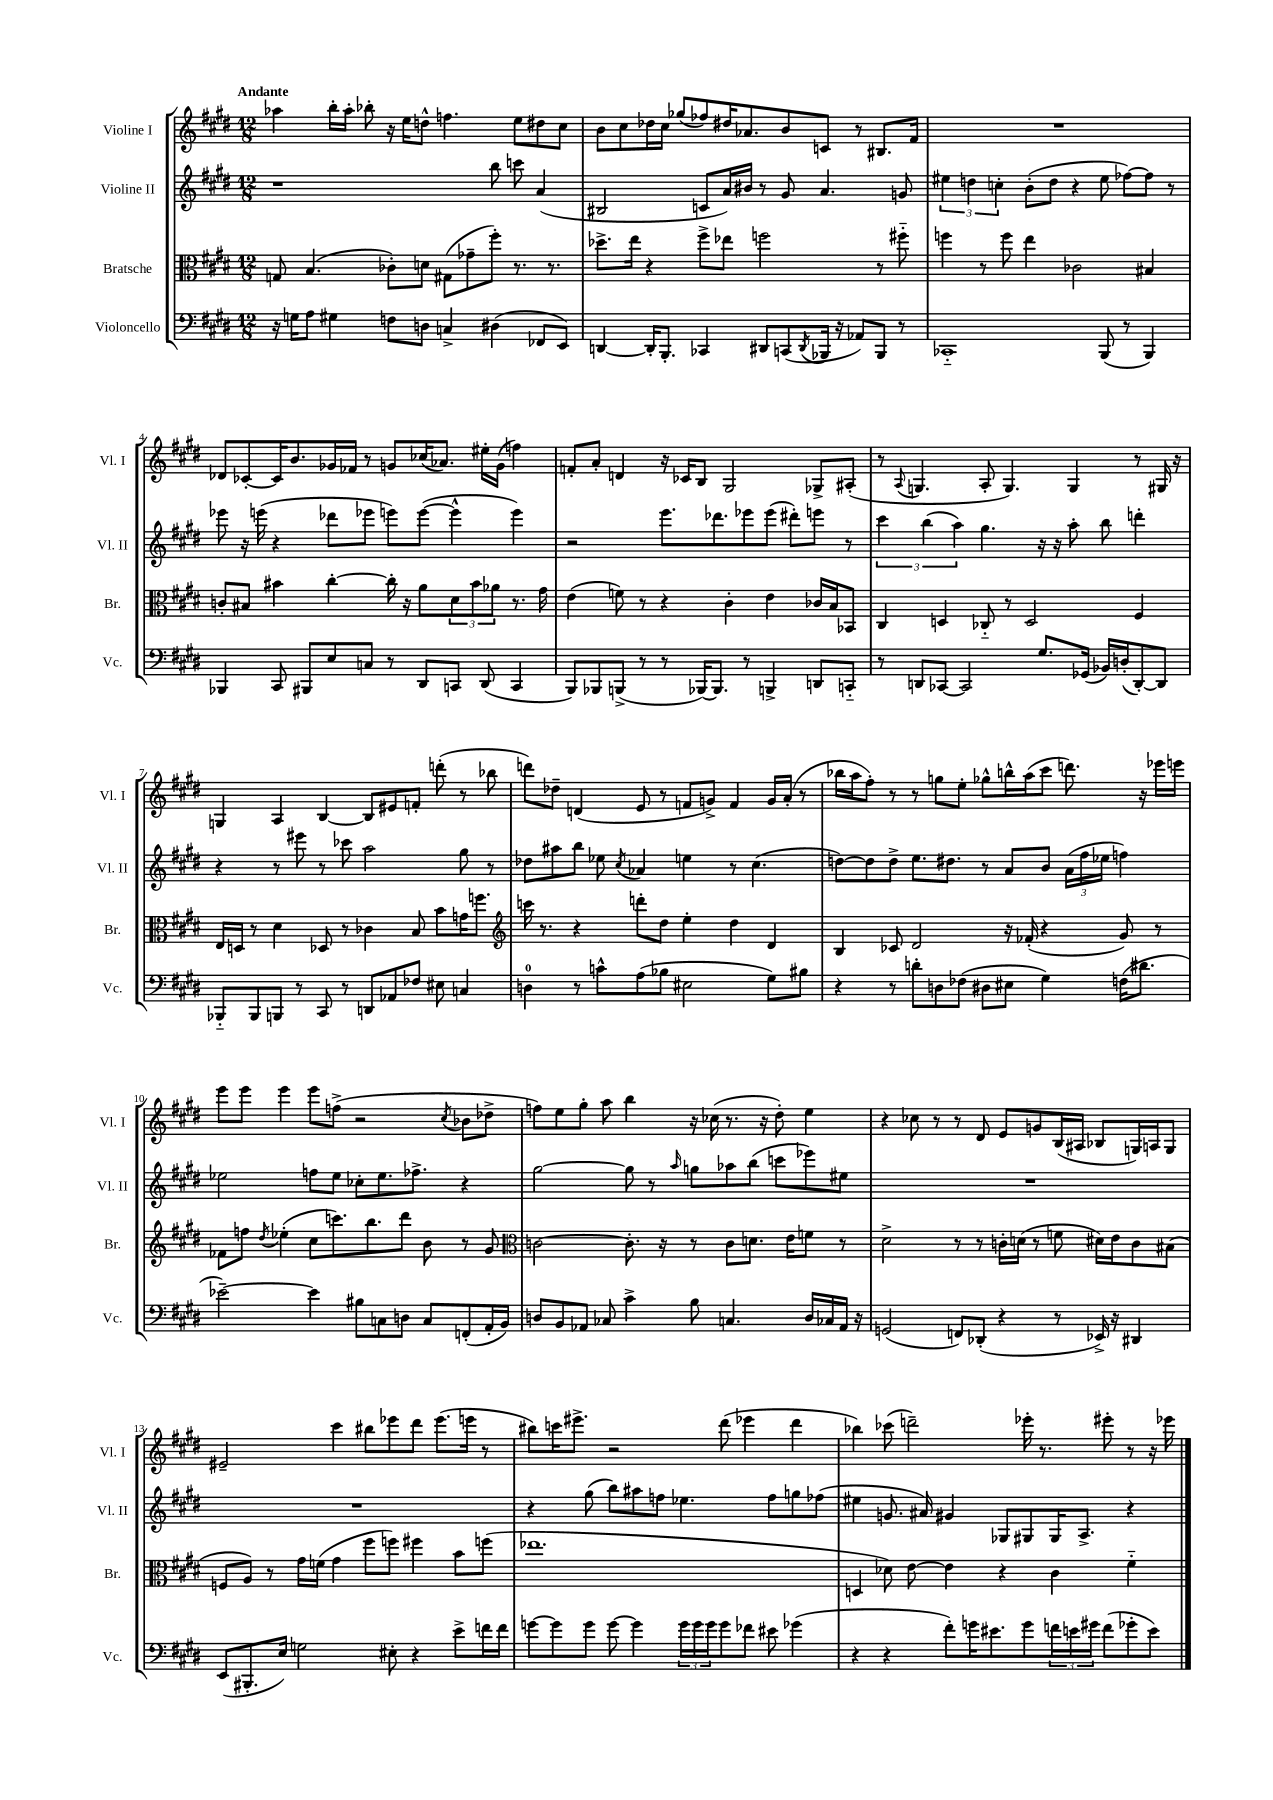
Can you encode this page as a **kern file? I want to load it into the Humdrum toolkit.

**kern	**kern	**kern	**kern
*part4	*part3	*part2	*part1
*staff4	*staff3	*staff2	*staff1
*I"Violoncello	*I"Bratsche	*I"Violine II	*I"Violine I
*I'Vc.	*I'Br.	*I'Vl. II	*I'Vl. I
*clefF4	*clefC3	*clefG2	*clefG2
*k[f#c#g#d#]	*k[f#c#g#d#]	*k[f#c#g#d#]	*k[f#c#g#d#]
*M12/8	*M12/8	*M12/8	*M12/8
=1	=1	=1	=1
!	!	!	!LO:TX:a:B:t=Andante
16r	8Gn/	1r	4aa-X\
16Gn\KL	.	.	.
8A\J	(4.B/	.	.
4G#X\	.	.	16bb'\LL
.	.	.	16aa-'\JJ
.	.	.	8bb-X'\
8Fn\L	8c-X'\L)	.	16r
.	.	.	16ee\KL
8Dn\J	8dn\J	.	8ddn^^\J
4Cn^/	(8G#X\L	.	4.ffn\
.	8g-X~\	.	.
(4D#X\	8ff#'\J)	8bb\	.
.	8.r	8cccn\	8ee\L
8FF-X/L	.	(4a/	8dd#X\
.	8.r	.	.
8EE/J)	.	.	8cc#\J
=2	=2	=2	=2
[4DDn/	8.dd-X^\L	2B#X/	8b\L
.	.	.	8cc#\
.	16ee\Jk	.	.
16DD'/KL]	4r	.	16dd-X\L
8.BBB'/J	.	.	16cc#\JJ
.	.	.	(8gg-X/L
4CC-X/	8ff#^\L	8cn/L	8ff-X/)
.	8ee-X\J	16a/L)	16dd#X/K
.	.	16b#X/JJ	8.a-X/
8DD#X/L	2ffn\	8r	.
(8CCn/	.	8g#/	8b/
8qDD#/	.	.	.
16BBB-X/Jk	.	4.a/	8cn/J
16r	.	.	.
8AA-X/L)	.	.	8r
8BBB-/J	8r	.	8.B#X/L
8r	8ff#X\	8gn/	.
.	.	.	16f#/Jk
=3	=3	=3	=3
1CC-X	4ffn\	6ee#X\	1.r
.	.	6ddn\	.
.	8r	.	.
.	.	6ccn'\	.
.	8ff\	.	.
.	4ee\	(8b'\L	.
.	.	8dd\J	.
.	2c-X\	4r	.
(8BBB/	.	8ee#\	.
8r	.	[8ff-X\L)	.
4BBB/)	4B#X/	8ff-\J]	.
.	.	8r	.
!!LO:LB:g=z
=4	=4	=4	=4
4BBB-X/	8cn'/L	8eee-X\	8d-X/L
.	8B#X/J	16r	[8c-X'/
.	.	(16eeen\	.
8CC#/	4b#X\	4r	16c-/K]
.	.	.	8.b/
8BBB#X/L	.	.	.
8E/	[4cc#'\	8ddd-X\L	16g-X/L
.	.	.	16f-X/JJ
8Cn/J	.	8eee-X\J	8r
8r	16cc#'\]	8eeen\L)	8gn/L
.	16r	.	.
8DD#/L	8a\L	([8eee\J	(16cc-X/K
.	.	.	8.a-X/J)
8CCn/J	12d#\	4eee^^\]	.
.	12b#\	.	.
(8DD#/	.	.	16ee#X'\LL
.	12a-X\J	.	.
.	.	.	(16g\JJ
4CC/	8.r	4eee\)	4ffn\)
.	16g#\	.	.
=5	=5	=5	=5
8BBB/L)	(4e\	2r	8fn'/L
8BBB-X/	.	.	8a'/J
(8BBBn^/J	8fn\)	.	4dn/
8r	8r	.	.
8r	4r	8.eee\L	16r
.	.	.	16c-X/KL
[16BBB-X/KL)	.	.	8B/J
8.BBB-/J]	.	8.ddd-X\	.
.	4c#'\	.	2G#/
8r	.	8eee-X\	.
4BBBn^/	4e\	(8eee-\J	.
.	.	8ddd#X'\L)	.
8DDn/L	16c-X/LL	8eeen\J	8G-X^/L
.	16B/J	.	.
8CCn/J	8BB-X/J	8r	(8A#X'/J
=6	=6	=6	=6
8r	4C#/	6ccc#\	8r
.	.	.	8qqA/
8DDn/L	.	.	4.Gn/
.	.	(6bb\	.
[8CC-X/J	4Dn/	.	.
.	.	6aa\)	.
2CC-/]	.	.	.
.	8C-X/	4.gg#\	8A'/
.	8r	.	4.G/)
.	2D/	.	.
8.G#/L	.	16r	.
.	.	16r	.
.	.	8aa'\	4G/
(16GG-X/Jk	.	.	.
16BB-X/LL)	.	8bb\	.
(16Dn'/J	.	.	.
[8DD'/)	4F#/	4dddn'\	8r
8DD/J]	.	.	16G#X/
.	.	.	16r
!!LO:LB:g=z
=7	=7	=7	=7
8BBB-X/L	16E/LL	4r	4Gn/
.	16Dn/JJ	.	.
8BBB-/	8r	.	.
8BBBn/J	4d#\	8r	4A/
8r	.	8eee#X\	.
8CC#/	8D-X/	8r	[4B/
8r	8r	8ccc-X\	.
8DDn/L	4c-X\	2aa\	8B/L]
8AA-X/	.	.	8e#X/
8F-X/J	8B/	.	8fn'/J
8E#X\	8b\L	.	(8dddn'\
4Cn/	16gn\K	8gg#\	8r
.	8.ffn\J	.	.
.	.	8r	8bb-X\
=8	=8	=8	=8
*	*clefG2	*	*
4Dn\	16cccn\	8dd-X\L	8dddn\L)
.	8.r	.	.
.	.	8aa#X\	8dd-X~\J
8r	4r	8bb\J	(4dn/
8cn^^\L	.	8ee-X\	.
.	.	8qcc#/	.
(8A\	8dddn'\L	4a-X/	8e/
8B-X\J	8dd#\J	.	8r
2E#X\	4ee'\	4een\	8fn/L
.	.	.	8gn^/J)
.	4dd#\	8r	4f/
.	.	(4.cc#\	.
8G#\L)	4d#/	.	16g/LL
.	.	.	(16a'/JJ
8B#X\J	.	.	8r
=9	=9	=9	=9
4r	4B/	[8ddn\L)	16bb-X\LL
.	.	.	16aa\J
.	.	8dd\]	8ff#'\J)
8r	8c-X/	8dd^\J	8r
8dn'\L	2d#/	8.ee\L	8r
8Dn\	.	.	8ggn\L
.	.	8.dd#X\J	.
(8F-X\J	.	.	8ee'\J
8D#X\L	.	8r	8gg-X^^\L
8E#X\J	16r	8a/L	16bbn^^\L
.	(16f-X'/	.	(16aa\J
4G#\)	4r	8b/J	8ccc#\J
.	.	(24a\LL	8.dddn\)
.	.	24ff#\	.
.	.	24ee-X\JJ	.
(16Fn\KL	8g#/)	4ffn\)	.
8.d#X\J	.	.	16r
.	8r	.	16eee-X\LL
.	.	.	16eeen\JJ
!!LO:LB:g=z
=10	=10	=10	=10
[2e-X~\)	8f-X\L	2ee-X\	8eee\L
.	8ffn\J	.	8eee\J
.	8qdd#/	.	.
.	(4ee-X'\	.	4eee\
4e-\]	8cc#\L	8ffn\L	8eee\L
.	8.cccn\)	8ee-\J	(8ffn^\J
8B#X\L	.	8cc-X'\L	2r
.	8.bb\	.	.
8Cn\	.	8.ee-\	.
8Dn\J	8ddd#\J	.	.
.	.	8.ff-X^\J	.
8C/L	8b\	.	.
.	.	.	8qcc#/
(8FFn'/	8r	4r	8b-X\L
16AA'/L	8g#/	.	8dd-X^\J
16BB/JJ)	.	.	.
=11	=11	=11	=11
*	*clefC3	*	*
8Dn/L	[2cn\	[2gg#\	8ffn\L)
8BB/	.	.	8ee\
8AA-X/J	.	.	8gg#'\J
8C-X/	.	.	8aa\
4c#^\	8.c'\]	8gg#\]	4bb\
.	.	8r	.
.	16r	.	.
.	.	16qqaa/	.
8B\	8r	8ggn\L	16r
.	.	.	(16cc-X\
4.Cn/	8c\L	8aa-X\	8.r
.	8.dn\J	(8bb\J	.
.	.	.	16r
.	.	8cccn\L	8dd#'\)
.	16e\KL	.	.
16D/LL	8fn\J	8eee-X\)	4ee\
16C-X/	.	.	.
16AA-/JJ	8r	8ee#X\J	.
16r	.	.	.
=12	=12	=12	=12
(2GGn/	2d#^\	1.r	4r
.	.	.	8cc-X\
.	.	.	8r
8FFn/L)	8r	.	8r
(8DD-X'/J	8r	.	8d#/
4r	16cn'\LL	.	8e/L
.	(16dn\JJ	.	.
.	8r	.	8gn/
8r	8fn\	.	(16B/L
.	.	.	16A#X/JJ
16EE-X^/)	16d#X\LL)	.	8B-X/L
16r	16e\J	.	.
4DD#X/	8c\	.	16Gn/L)
.	.	.	16An/J
.	(8B#X\J	.	8G/J
!!LO:LB:g=z
=13	=13	=13	=13
(8EE/L	8Fn/L	1.r	2e#X~/
8.BBB#X'/	8A/J)	.	.
.	8r	.	.
16E/Jk)	.	.	.
2Gn\	16g#\LL	.	.
.	(16fn\JJ	.	.
.	4g#\	.	4ccc#\
.	8ff#\L	.	8bb#X\L
8E#X'\	8ffn\J)	.	8eee-X\
4r	4ff#X\	.	8ddd#\J
.	.	.	(8.eee-\L
8e^\L	8b\L	.	.
.	.	.	16eeen\Jk
16fn\L	(8ffn\J	.	8r
16f\JJ	.	.	.
=14	=14	=14	=14
[8gn\L	1.ee-X	4r	8bb#X\L)
8g\]	.	.	16cccn\K
.	.	.	8.eee#X^\J
8g\J	.	(8gg#\	.
[8g\	.	8bb\L)	2r
4g\]	.	8aa#X\	.
.	.	8ffn\J	.
24g\LL	.	4.ee-X\	.
24g\	.	.	.
24g\J	.	.	.
8g\	.	.	(8ddd#\
8f-X\J	.	.	4eee-X\
8e#X\	.	8ff\L	.
(4g-X\	.	8ggn\	4ddd#\
.	.	(8ff-X\J	.
=15	=15	=15	=15
4r	4Dn/	4ee#X\	4bb-X\)
4r	8d-X\)	8.gn/	(8ccc-X\
.	[8e\	.	2dddn~\)
.	.	16a#X/)	.
8f#'\L)	4e\]	4g#X/	.
16gn\K	.	.	.
8.e#X\	.	.	.
.	4r	8G-X/L	.
8g\	.	8G#X/	16eee-X'\
.	.	.	8.r
24fn\L	4c#\	16G#/K	.
24en\	.	.	.
.	.	8.A^/J	.
24g#X\JJ	.	.	.
(8f\L	.	.	8eee#X'\
8g-X'\	4f#\	4r	8r
8e\J)	.	.	16r
.	.	.	16eee-X\
==	==	==	==
*-	*-	*-	*-
